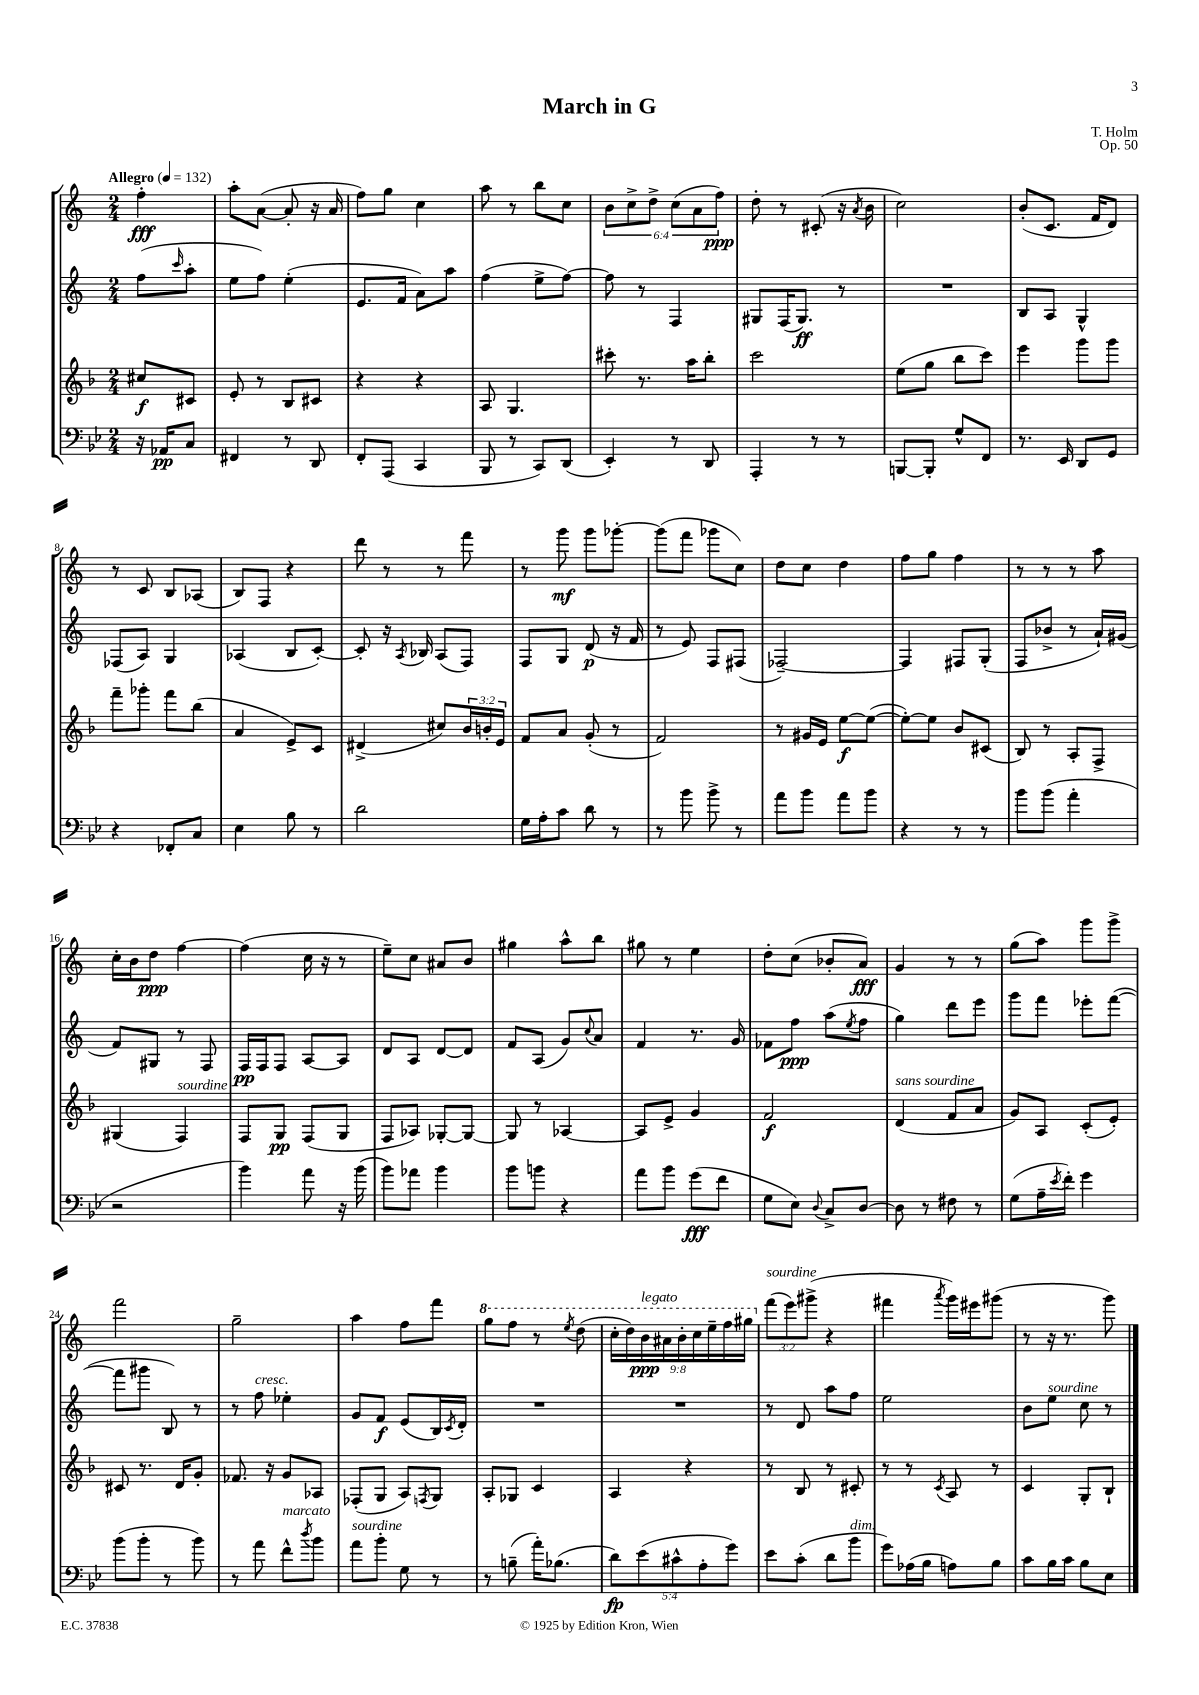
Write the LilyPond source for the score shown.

\header { title = "March in G" composer = "T. Holm" opus = "Op. 50" }
<<
\new StaffGroup <<
\new Staff = "s0" {
    \clef treble \key c \major \numericTimeSignature \time 2/4 \override Staff.TupletNumber.text = #tuplet-number::calc-fraction-text \partial 4 \tempo "Allegro" 4 = 132
    f''4-.\fff |
    a''8-. a'8~( a'8-. r16 a'16 |
    f''8) g''8 c''4 |
    a''8 r8 b''8 c''8 |
    \tuplet 6/4 { b'8 c''8-> d''8-> c''8( a'8 f''8\ppp) } |
    d''8-. r8 cis'8-.( r16 \acciaccatura { a'8 } b'16 |
    c''2) |
    b'8-.( c'8. f'16 d'8) |
    r8 c'8 b8 aes8( |
    b8) f8 r4 |
    d'''8 r8 r8 f'''8 |
    r8 g'''8\mf g'''8 ges'''8~-. |
    ges'''8( f'''8 ges'''8 c''8) |
    d''8 c''8 d''4 |
    f''8 g''8 f''4 |
    r8 r8 r8 a''8 |
    c''16-. b'16 d''8\ppp f''4~ |
    f''4( c''16 r16 r8 |
    e''8--) c''8 ais'8 b'8 |
    gis''4 a''8-^ b''8 |
    gis''8 r8 e''4 |
    d''8-. c''8( bes'8-. a'8\fff) |
    g'4 r8 r8 |
    g''8( a''8) g'''8 g'''8-> |
    f'''2 |
    g''2-- |
    a''4 f''8 f'''8 |
    \ottava #1 g'''8 f'''8 r8 \acciaccatura { e'''8 } d'''8( |
    \tuplet 9/8 { c'''16-. d'''16) b''16\ppp^\markup { \italic "legato" } ais''16 b''16-. c'''16 e'''16-- f'''16 gis'''16 \ottava #0 } |
    \tuplet 3/2 { f'''8^\markup { \italic "sourdine" }( e'''8) gis'''8->( } r4 |
    fis'''4 \acciaccatura { a'''8 } g'''16) eis'''16 gis'''8( |
    r8 r16 r8. g'''8) \bar "|." |
}
\new Staff = "s1" {
    \clef treble \key c \major \numericTimeSignature \time 2/4 \partial 4
    f''8( \grace { c'''16 } a''8-. |
    e''8 f''8) e''4-.( |
    e'8. f'16 a'8) a''8 |
    f''4( e''8-> f''8~) |
    f''8 r8 f4 |
    gis8 f16( gis8.\ff) r8 |
    R2 |
    b8 a8 g4-^ |
    fes8( a8) g4 |
    aes4( b8 c'8~-.) |
    c'8-. r16 \acciaccatura { a8 } bes16 a8( f8) |
    f8 g8 d'8\p( r16 f'16 |
    r8 e'8) f8 fis8( |
    fes2~--) |
    fes4 fis8 g8-.( |
    f8 bes'8-> r8 a'16-!) gis'16( |
    f'8) gis8 r8 f8 |
    f16\pp f16 f8 a8~ a8 |
    d'8 a8 d'8~ d'8 |
    f'8 a8( g'8) \appoggiatura { c''8 } a'8 |
    f'4 r8. g'16 |
    fes'8 f''8\ppp a''8( \acciaccatura { e''8 } f''8 |
    g''4) d'''8 e'''8 |
    g'''8 f'''8 ees'''8-. f'''8~( |
    f'''8 gis'''8 b8) r8 |
    r8 f''8^\markup { \italic "cresc." } ees''4-. |
    g'8 f'8\f e'8( b16) \acciaccatura { c'8 } d'16-. |
    R2 |
    R2 |
    r8 d'8 a''8 f''8 |
    e''2 |
    b'8 e''8^\markup { \italic "sourdine" } c''8 r8 \bar "|." |
}
\new Staff = "s2" {
    \clef treble \key f \major \numericTimeSignature \time 2/4 \override Staff.TupletNumber.text = #tuplet-number::calc-fraction-text \partial 4
    cis''8\f cis'8 |
    e'8-. r8 bes8 cis'8 |
    r4 r4 |
    a8 g4. |
    cis'''8-. r8. a''16 bes''8-. |
    c'''2 |
    e''8( g''8 bes''8 c'''8) |
    e'''4 g'''8 g'''8 |
    f'''8-- ges'''8-. f'''8 bes''8( |
    a'4 e'8->) c'8 |
    dis'4->( cis''8) \tuplet 3/2 { bes'16 b'16-. e'16 } |
    f'8 a'8 g'8-.( r8 |
    f'2) |
    r8 gis'16 e'16 e''8~\f e''8~( |
    e''8~-.) e''8 bes'8 cis'8( |
    bes8) r8 a8-. f8-> |
    gis4( f4^\markup { \italic "sourdine" }) |
    f8 g8\pp f8( g8 |
    f8 aes8) ges8~-. ges8~ |
    ges8 r8 aes4~ |
    aes8 e'8-> g'4 |
    f'2\f |
    d'4^\markup { \italic "sans sourdine" }( f'8 a'8 |
    g'8) a8 c'8-.( e'8-.) |
    cis'8 r8. d'16 g'8-. |
    fes'8. r16 g'8 aes8 |
    fes8-.( g8 a8) \acciaccatura { f8 } g8 |
    a8-. ges8 c'4 |
    a4 r4 |
    r8 bes8 r8 cis'8-. |
    r8 r8 \acciaccatura { c'8 } a8 r8 |
    c'4 g8-. bes8-! \bar "|." |
}
\new Staff = "s3" {
    \clef bass \key bes \major \numericTimeSignature \time 2/4 \override Staff.TupletNumber.text = #tuplet-number::calc-fraction-text \partial 4
    r16 aes,16\pp c8 |
    fis,4 r8 d,8 |
    f,8-. a,,8( c,4 |
    bes,,8 r8 c,8) d,8( |
    ees,4-.) r8 d,8 |
    a,,4-. r8 r8 |
    b,,8~ b,,8-. g8-^ f,8 |
    r8. ees,16 d,8 g,8 |
    r4 fes,8-. c8 |
    ees4 bes8 r8 |
    d'2 |
    g16 a16-. c'8 d'8 r8 |
    r8 bes'8 bes'8-> r8 |
    a'8 bes'8 a'8 bes'8 |
    r4 r8 r8 |
    bes'8 bes'8( a'4-. |
    r2 |
    bes'4) a'8 r16 bes'16( |
    bes'8) aes'8 bes'4 |
    bes'8 b'8 r4 |
    a'8 bes'8 g'8\fff( f'8 |
    g8 ees8) \appoggiatura { d8 } c8-> d8~ |
    d8 r8 fis8 r8 |
    g8( a16-- \acciaccatura { ees'8 } f'16-.) g'4 |
    bes'8( bes'8-. r8 bes'8) |
    r8 a'8 f'8-^^\markup { \italic "marcato" } \acciaccatura { d''8 } bes'8 |
    a'8^\markup { \italic "sourdine" } bes'8-. g8 r8 |
    r8 b8--( a'16-.) bes8.( |
    \tuplet 5/4 { d'8\fp) ees'8( cis'8-^ a8-. g'8) } |
    ees'8 c'8-.( d'8 bes'8^\markup { \italic "dim." } |
    g'8) aes16( bes16 a8) bes8 |
    c'8 bes16 c'16 bes8 ees8 \bar "|." |
}
>>
>>
